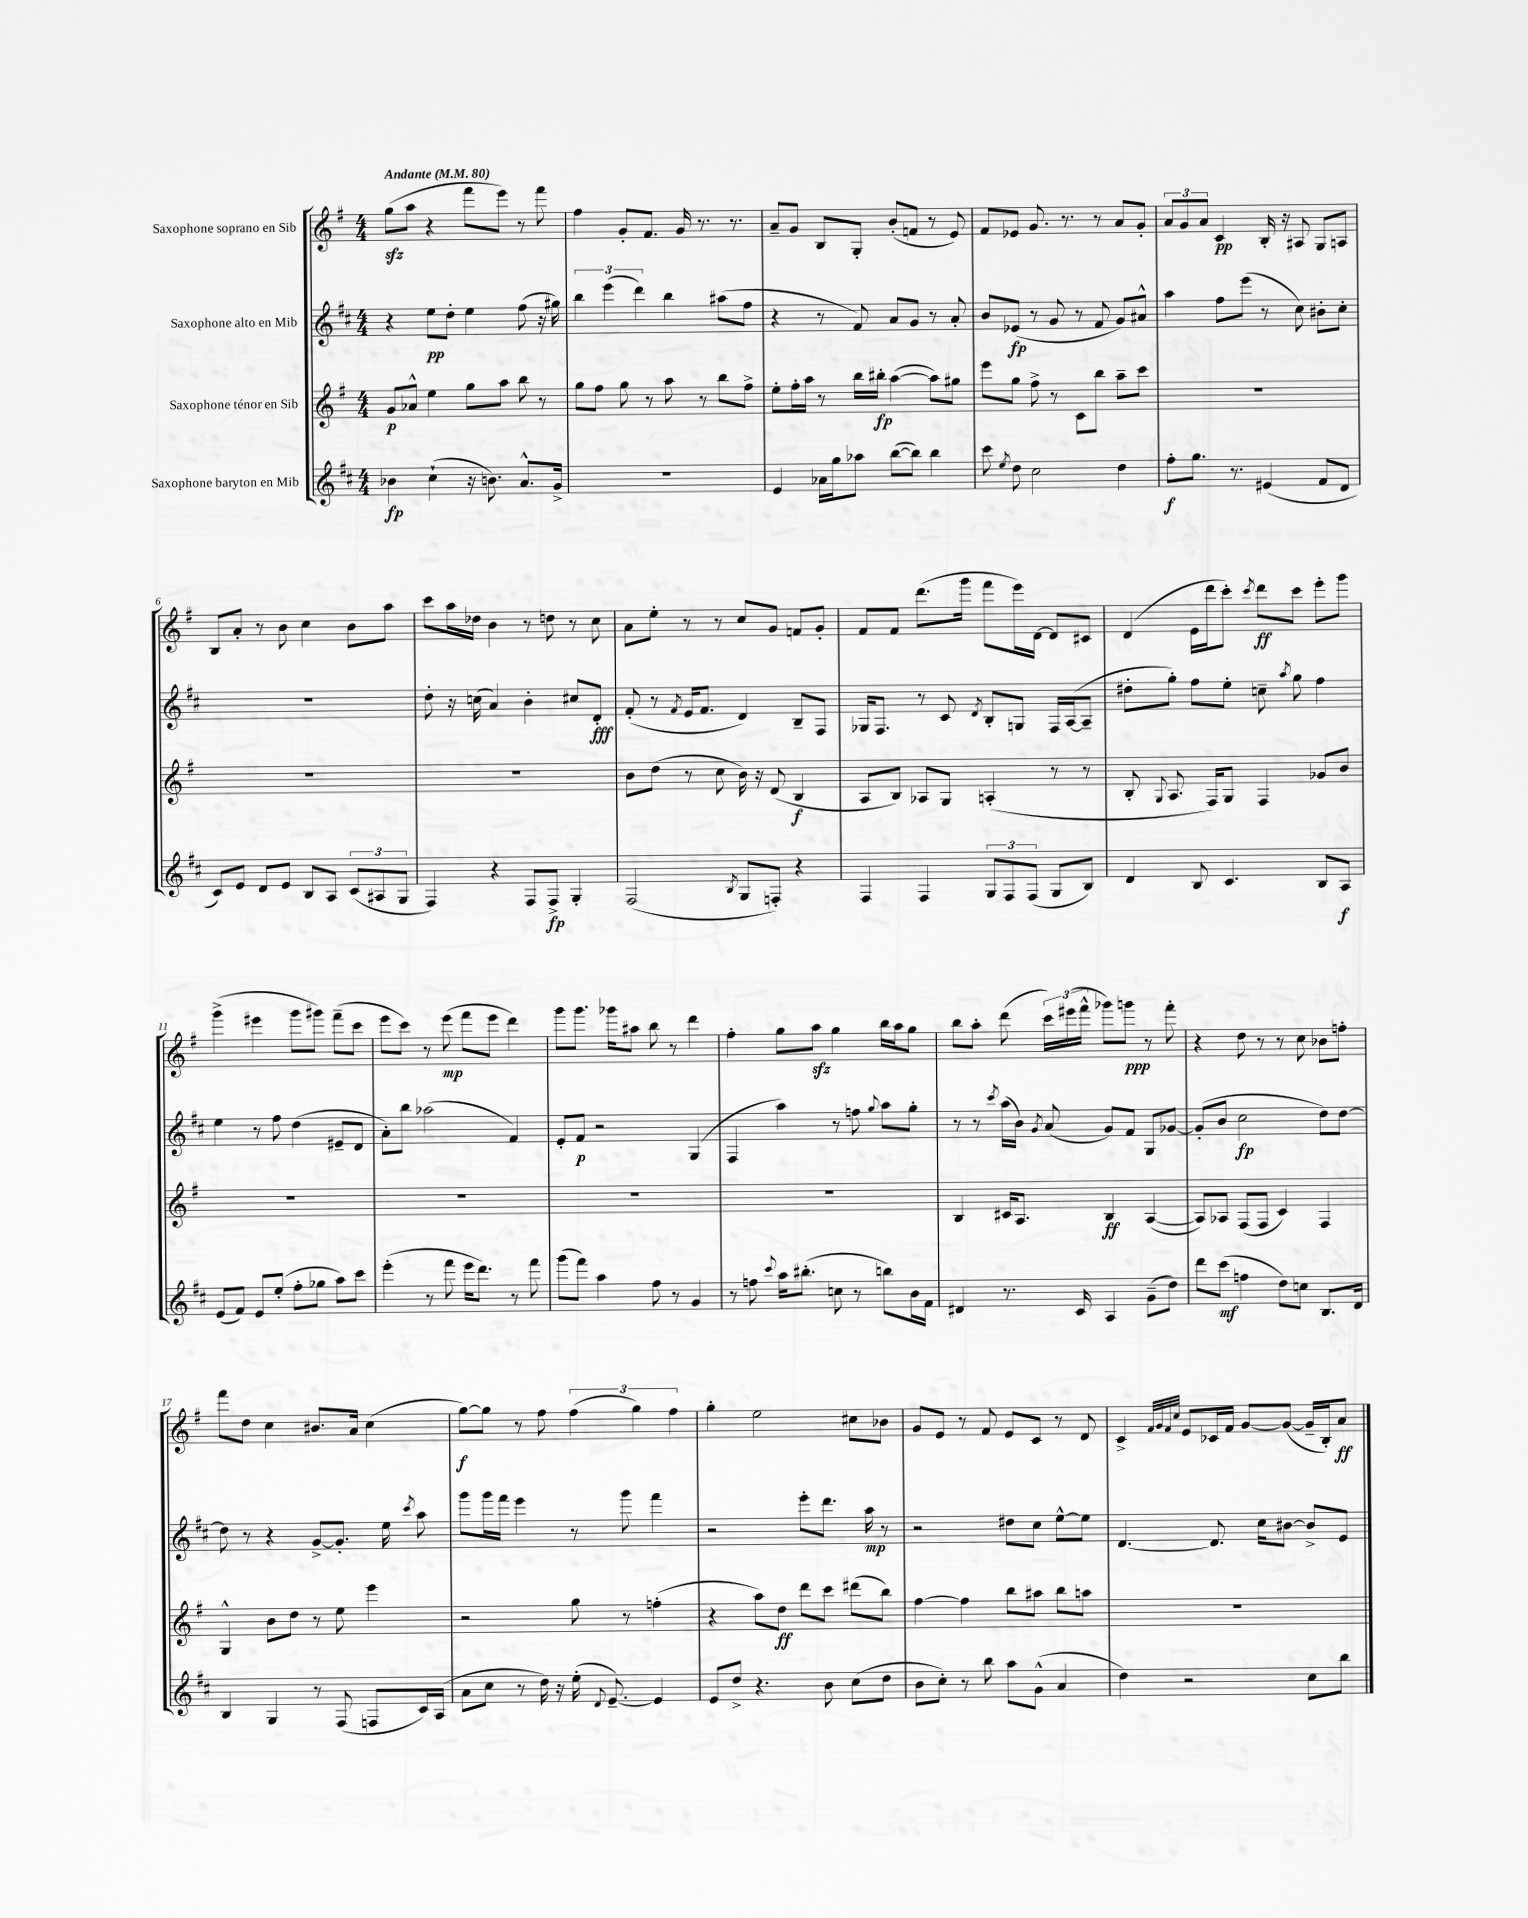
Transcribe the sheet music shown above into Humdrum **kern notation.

**kern	**dynam	**kern	**dynam	**kern	**dynam	**kern	**dynam
*part4	*part4	*part3	*part3	*part2	*part2	*part1	*part1
*staff4	*staff4	*staff3	*staff3	*staff2	*staff2	*staff1	*staff1
*I"Saxophone baryton en Mib	*	*I"Saxophone ténor en Sib	*	*I"Saxophone alto en Mib	*	*I"Saxophone soprano en Sib	*
*clefG2	*	*clefG2	*	*clefG2	*	*clefG2	*
*k[f#c#]	*	*k[f#]	*	*k[f#c#]	*	*k[f#]	*
*M4/4	*	*M4/4	*	*M4/4	*	*M4/4	*
*MM80	*	*MM80	*	*MM80	*	*MM80	*
=1	=1	=1	=1	=1	=1	=1	=1
!	!	!	!	!	!	!LO:TX:a:B:t=Andante	!
4b-X\	fp	8g/L	p	4r	.	(8ggzz\L	.
.	.	8a-X^^/J	.	.	.	8aa\J	.
(4cc#`\	.	4ee\	.	8ee\L	pp	4r	.
.	.	.	.	8dd'\J	.	.	.
16r	.	8gg\L	.	4ee\	.	8fff#\L	.
8.bn\)	.	.	.	.	.	.	.
.	.	8aa\J	.	.	.	8eee\J)	.
8.a^^/L	.	8bb\	.	(8ff#\	.	8r	.
.	.	8r	.	16r	.	8fff#\	.
16g^/Jk	.	.	.	16gg#X\)	.	.	.
=2	=2	=2	=2	=2	=2	=2	=2
1r	.	8gg\L	.	6bb\	.	4ff#\	.
.	.	8ff#\J	.	.	.	.	.
.	.	.	.	(6eee\	.	.	.
.	.	8gg\	.	.	.	8g'/L	.
.	.	.	.	6ddd\)	.	.	.
.	.	8r	.	.	.	8.f#/J	.
.	.	8aa\	.	4bb\	.	.	.
.	.	.	.	.	.	16g/	.
.	.	8r	.	.	.	8.r	.
.	.	8bb\L	.	(8aa#X\L	.	.	.
.	.	.	.	.	.	8.r	.
.	.	8ff#^\J	.	8ff#\J	.	.	.
=3	=3	=3	=3	=3	=3	=3	=3
4e/	.	8ee'\L	.	4r	.	8a~/L	.
.	.	16ff#'\L	.	.	.	8g/J	.
.	.	16aa\JJ	.	.	.	.	.
16a-X\LL	.	8r	.	8r	.	8B/L	.
16gg\J	.	.	.	.	.	.	.
8aa-X\J	.	16bb\LL	.	8f#/)	.	8G'/J	.
.	.	16bb#X'\JJ	fp	.	.	.	.
([8bb\L	.	([4aa\	.	8a/L	.	(8b'/L	.
8bb\J])	.	.	.	8g/J	.	8fn/J	.
4bb\	.	8aa\L])	.	8r	.	8r	.
.	.	8gg#X\J	.	8a'/	.	8e/)	.
=4	=4	=4	=4	=4	=4	=4	=4
8ccc#\	.	8eee\L	.	8b/L	.	8f#/L	.
8qee/	.	.	.	.	.	.	.
8dd\	.	8gg\J	.	(8e-X/J	fp	8e-X/J	.
2cc#\	.	8ff#^\	.	8r	.	8.g/	.
.	.	8r	.	8g/	.	.	.
.	.	.	.	.	.	8.r	.
.	.	8c\L	.	8r	.	.	.
.	.	8bb\J	.	8f#/	.	8r	.
4dd\	.	8aa~\L	.	8g/L)	.	8a/L	.
.	.	8ccc\J	.	8a#X^^/J	.	8g'/J	.
=5	=5	=5	=5	=5	=5	=5	=5
8ff#'\L	f	1r	.	4aa\	.	12a/L	.
.	.	.	.	.	.	12g/	.
8.gg\J	.	.	.	.	.	.	.
.	.	.	.	.	.	12a/J	.
.	.	.	.	8ff#\L	.	4c/	pp
8.r	.	.	.	.	.	.	.
.	.	.	.	(8eee\J	.	.	.
(4e#X/	.	.	.	8r	.	16B'/	.
.	.	.	.	.	.	16r	.
.	.	.	.	8cc#\)	.	8A#X/	.
8f#/L	.	.	.	8b#X'\L	.	8G/L	.
8d/J	.	.	.	8cc#'\J	.	8An/J	.
!!LO:LB:g=z
=6	=6	=6	=6	=6	=6	=6	=6
8c#/L)	.	1r	.	1r	.	8B/L	.
8e/J	.	.	.	.	.	8a'/J	.
8d/L	.	.	.	.	.	8r	.
8e/J	.	.	.	.	.	8b\	.
8B/L	.	.	.	.	.	4cc\	.
8A/J	.	.	.	.	.	.	.
(12c#/L	.	.	.	.	.	8b\L	.
12A#X/	.	.	.	.	.	.	.
.	.	.	.	.	.	8aa\J	.
12G/J	.	.	.	.	.	.	.
=7	=7	=7	=7	=7	=7	=7	=7
4F#/)	.	1r	.	8dd'\	.	8ccc\L	.
.	.	.	.	16r	.	16aa\L	.
.	.	.	.	(16ccn\	.	16dd-X\JJ	.
4r	.	.	.	4a/)	.	4b\	.
8F#/L	.	.	.	4b'\	.	8r	.
8F#^/J	fp	.	.	.	.	8ddn\	.
4G'/	.	.	.	8cc#X/L	.	8r	.
.	.	.	.	8d'/J	fff	8cc\	.
=8	=8	=8	=8	=8	=8	=8	=8
(2F#/	.	8b\L	.	(8f#'/	.	8a\L	.
.	.	(8dd\J	.	8r	.	8ee'\J	.
.	.	.	.	8qf#/	.	.	.
.	.	8r	.	16e/KL	.	8r	.
.	.	.	.	8.f#/J	.	.	.
.	.	8cc\	.	.	.	8r	.
8qB/	.	.	.	.	.	.	.
8G/L	.	16b\)	.	4d/)	.	8cc/L	.
.	.	16r	.	.	.	.	.
8Fn'/J)	.	(8d/	.	.	.	8g/J	.
4r	.	4B/	f	8B~/L	.	8fn/L	.
.	.	.	.	8F#/J	.	8g'/J	.
=9	=9	=9	=9	=9	=9	=9	=9
4F#/	.	8A/L	.	16G-X/KL	.	8f#/L	.
.	.	.	.	8.F#/J	.	.	.
.	.	8B/J)	.	.	.	8f#/J	.
4F#/	.	8A-X/L	.	8r	.	(8.ddd\L	.
.	.	8G/J	.	8c#/	.	.	.
.	.	.	.	.	.	16ggg\Jk	.
.	.	.	.	8qd/	.	.	.
12G/L	.	(4An'/	.	8B'/L	.	8fff#\L	.
12F#/	.	.	.	.	.	.	.
.	.	.	.	8Gn/J	.	16eee\L)	.
(12F#/J	.	.	.	.	.	.	.
.	.	.	.	.	.	[16d\JJ	.
8G/L	.	8r	.	16F#/LL	.	8d/L]	.
.	.	.	.	([16A/J	.	.	.
8B/J)	.	8r	.	8A~/J]	.	8c#X/J	.
=10	=10	=10	=10	=10	=10	=10	=10
4d/	.	8B'/	.	8dd#X'\L	.	(4d/	.
.	.	8qqG/	.	.	.	.	.
.	.	8.A/	.	8gg'\J)	.	.	.
8B/	.	.	.	8ff#\L	.	16e\LL	.
.	.	16F#/KL)	.	.	.	16ddd\J	.
4.c#/	.	8G/J	.	8ee'\J	.	8ccc'\J)	.
.	.	.	.	.	.	8qccc/	.
.	.	4F#/	.	8ccn~\	.	8ddd\L	ff
.	.	.	.	8qaa/	.	.	.
.	.	.	.	8gg\	.	8ccc\J	.
8B/L	.	8g-X/L	.	4ff#\	.	8eee'\L	.
8A/J	f	8b/J	.	.	.	8ggg\J	.
!!LO:LB:g=z
=11	=11	=11	=11	=11	=11	=11	=11
(8e/L	.	1r	.	4ee\	.	(4ggg^\	.
8f#/J)	.	.	.	.	.	.	.
8e/L	.	.	.	8r	.	4eee#X\	.
(8ee'/J	.	.	.	8ff#\	.	.	.
8ff#'\L	.	.	.	(4dd\	.	8ggg\L	.
8gg-X\J	.	.	.	.	.	8ggg#X\J)	.
8aa\L)	.	.	.	8e#X~/L	.	(8fff#~\L	.
8ccc#\J	.	.	.	8d/J	.	8ccc\J	.
=12	=12	=12	=12	=12	=12	=12	=12
(4eee'\	.	1r	.	8a'\L)	.	8eee\L	.
.	.	.	.	8bb\J	.	8ccc\J)	.
8r	.	.	.	(2aa-X\	.	8r	.
8fff#\	.	.	.	.	.	(8eee\	mp
16eee\KL	.	.	.	.	.	8fff#\L	.
8.ddd\J)	.	.	.	.	.	.	.
.	.	.	.	.	.	8eee\J	.
8r	.	.	.	4f#/)	.	4ddd\)	.
8fff#\	.	.	.	.	.	.	.
=13	=13	=13	=13	=13	=13	=13	=13
(8ggg\L	.	1r	.	8e'/L	.	8ggg\L	.
8fff#\J)	.	.	.	8f#/J	p	8.ggg\J	.
4aa\	.	.	.	2r	.	.	.
.	.	.	.	.	.	16ggg-X\KL	.
.	.	.	.	.	.	8aa#X\J	.
8ff#\	.	.	.	.	.	8bb\	.
8r	.	.	.	.	.	8r	.
4g/	.	.	.	(4G/	.	4ddd\	.
=14	=14	=14	=14	=14	=14	=14	=14
8r	.	1r	.	4F#/	.	4ff#'\	.
8ffn\	.	.	.	.	.	.	.
8qqccc#/	.	.	.	.	.	.	.
16aa\KL	.	.	.	4aa\)	.	8gg\L	.
(8.bb#X'\J	.	.	.	.	.	.	.
.	.	.	.	.	.	8aazz\J	.
8ccn\	.	.	.	8r	.	4gg\	.
8r	.	.	.	8ffn\	.	.	.
.	.	.	.	8qqgg/	.	.	.
8bbn\L)	.	.	.	8aa\L	.	16bb\LL	.
.	.	.	.	.	.	16aa\J	.
16b\L	.	.	.	8gg'\J	.	8gg\J	.
16f#\JJ	.	.	.	.	.	.	.
=15	=15	=15	=15	=15	=15	=15	=15
4d#X/	.	4B/	.	8r	.	8bb\L	.
.	.	.	.	8r	.	8aa'\J	.
.	.	.	.	8qccc#/	.	.	.
8.r	.	16c#X/KL	.	(16aa\LL	.	(8ddd\	.
.	.	8.A/J	.	16b\JJ)	.	.	.
.	.	.	.	8qg/	.	.	.
.	.	.	.	(8a/	.	24ccc\LL)	.
.	.	.	.	.	.	(24eee#X\	.
16c#/	.	.	.	.	.	.	.
.	.	.	.	.	.	24fff#^^\JJ	.
4A/	.	4B/	ff	8g/L)	.	8ggg-X\L)	.
.	.	.	.	8f#/J	.	8gggn\J	ppp
(8g~\L	.	([4A/	.	8G/L	.	8r	.
8dd\J)	.	.	.	[8g-X/J	.	8fff#'\	.
=16	=16	=16	=16	=16	=16	=16	=16
8ddd\L	.	8A/L])	.	(8g-'/L]	.	4r	.
(8ccc#\J	mf	8A-X/J	.	8b/J	.	.	.
4ffn\	.	(8F#/L	.	2cc#\	fp	8dd\	.
.	.	8F#/J	.	.	.	8r	.
8dd\L)	.	4c/)	.	.	.	8r	.
8ccn\J	.	.	.	.	.	8cc\	.
8.B/L	.	4F#/	.	8dd\L)	.	8b-X\L	.
.	.	.	.	[8dd\J	.	8ffn'\J	.
16d/Jk	.	.	.	.	.	.	.
!!LO:LB:g=z
=17	=17	=17	=17	=17	=17	=17	=17
4B/	.	4G^^/	.	8dd\]	.	8fff#\L	.
.	.	.	.	8r	.	8dd\J	.
4G/	.	8b\L	.	4r	.	4cc\	.
.	.	8dd\J	.	.	.	.	.
8r	.	8r	.	[8g^/L	.	8.b#X/L	.
(8F#/	.	8ee\	.	8.g'/J]	.	.	.
.	.	.	.	.	.	16a/Jk	.
8Fn/L	.	4eee\	.	.	.	(4cc\	.
.	.	.	.	16ee\	.	.	.
.	.	.	.	8qccc#/	.	.	.
16c#/L)	.	.	.	8aa\	.	.	.
(16A/JJ	.	.	.	.	.	.	.
=18	=18	=18	=18	=18	=18	=18	=18
8a\L	.	2r	.	8ggg\L	.	[8gg\L)	f
8cc#\J	.	.	.	16ggg\L	.	8gg\J]	.
.	.	.	.	16fff#\JJ	.	.	.
8r	.	.	.	4eee\	.	8r	.
16dd\)	.	.	.	.	.	8ff#\	.
16r	.	.	.	.	.	.	.
(16ee'\	.	8gg\	.	8r	.	(6ff#\	.
8qqd/	.	.	.	.	.	.	.
[8.e~/)	.	.	.	.	.	.	.
.	.	8r	.	8ggg\	.	.	.
.	.	.	.	.	.	6gg\)	.
4e/]	.	(4ffn'\	.	4fff#\	.	.	.
.	.	.	.	.	.	6ff#\	.
=19	=19	=19	=19	=19	=19	=19	=19
8e/L	.	4r	.	2r	.	4gg'\	.
8dd^/J	.	.	.	.	.	.	.
4.r	.	8aa\L)	.	.	.	2ee\	.
.	.	8dd\J	ff	.	.	.	.
.	.	8ddd\L	.	8eee'\L	.	.	.
8b\	.	8ccc\J	.	8.ddd\J	.	.	.
(8cc#\L	.	(8ddd#X\L	.	.	.	8cc#X\L	.
.	.	.	.	16aa\	mp	.	.
8dd\J	.	8bb\J)	.	8r	.	8b-X\J	.
=20	=20	=20	=20	=20	=20	=20	=20
8b\L	.	[4ff#\	.	2r	.	8g/L	.
8cc#'\J)	.	.	.	.	.	8e/J	.
8r	.	4ff#\]	.	.	.	8r	.
8bb\	.	.	.	.	.	8f#/	.
8aa\L	.	8bb\L	.	8dd#X\L	.	8e/L	.
(8g^^\J	.	8aa#X\J	.	8cc#\J	.	8c/J	.
4a/	.	8bb\L	.	[8ee^^\L	.	8r	.
.	.	8aan\J	.	8ee\J]	.	8d/	.
=21	=21	=21	=21	=21	=21	=21	=21
4dd\)	.	1r	.	[4.d/	.	4c^/	.
.	.	.	.	.	.	32qqf#/LLL	.
.	.	.	.	.	.	32qqg/	.
.	.	.	.	.	.	32qqf#/	.
.	.	.	.	.	.	32qqcc/JJJ	.
2r	.	.	.	.	.	8e/L	.
.	.	.	.	8.d/]	.	16c-X/L	.
.	.	.	.	.	.	16f#/JJ	.
.	.	.	.	.	.	[8g/L	.
.	.	.	.	16cc#\KL	.	.	.
.	.	.	.	[8b#X\J	.	(8g/J_	.
8cc#\L	.	.	.	8b#^/L]	.	16g~/LL]	.
.	.	.	.	.	.	16B'/J)	.
8bb\J	.	.	.	8e/J	.	8a/J	ff
==	==	==	==	==	==	==	==
*-	*-	*-	*-	*-	*-	*-	*-
